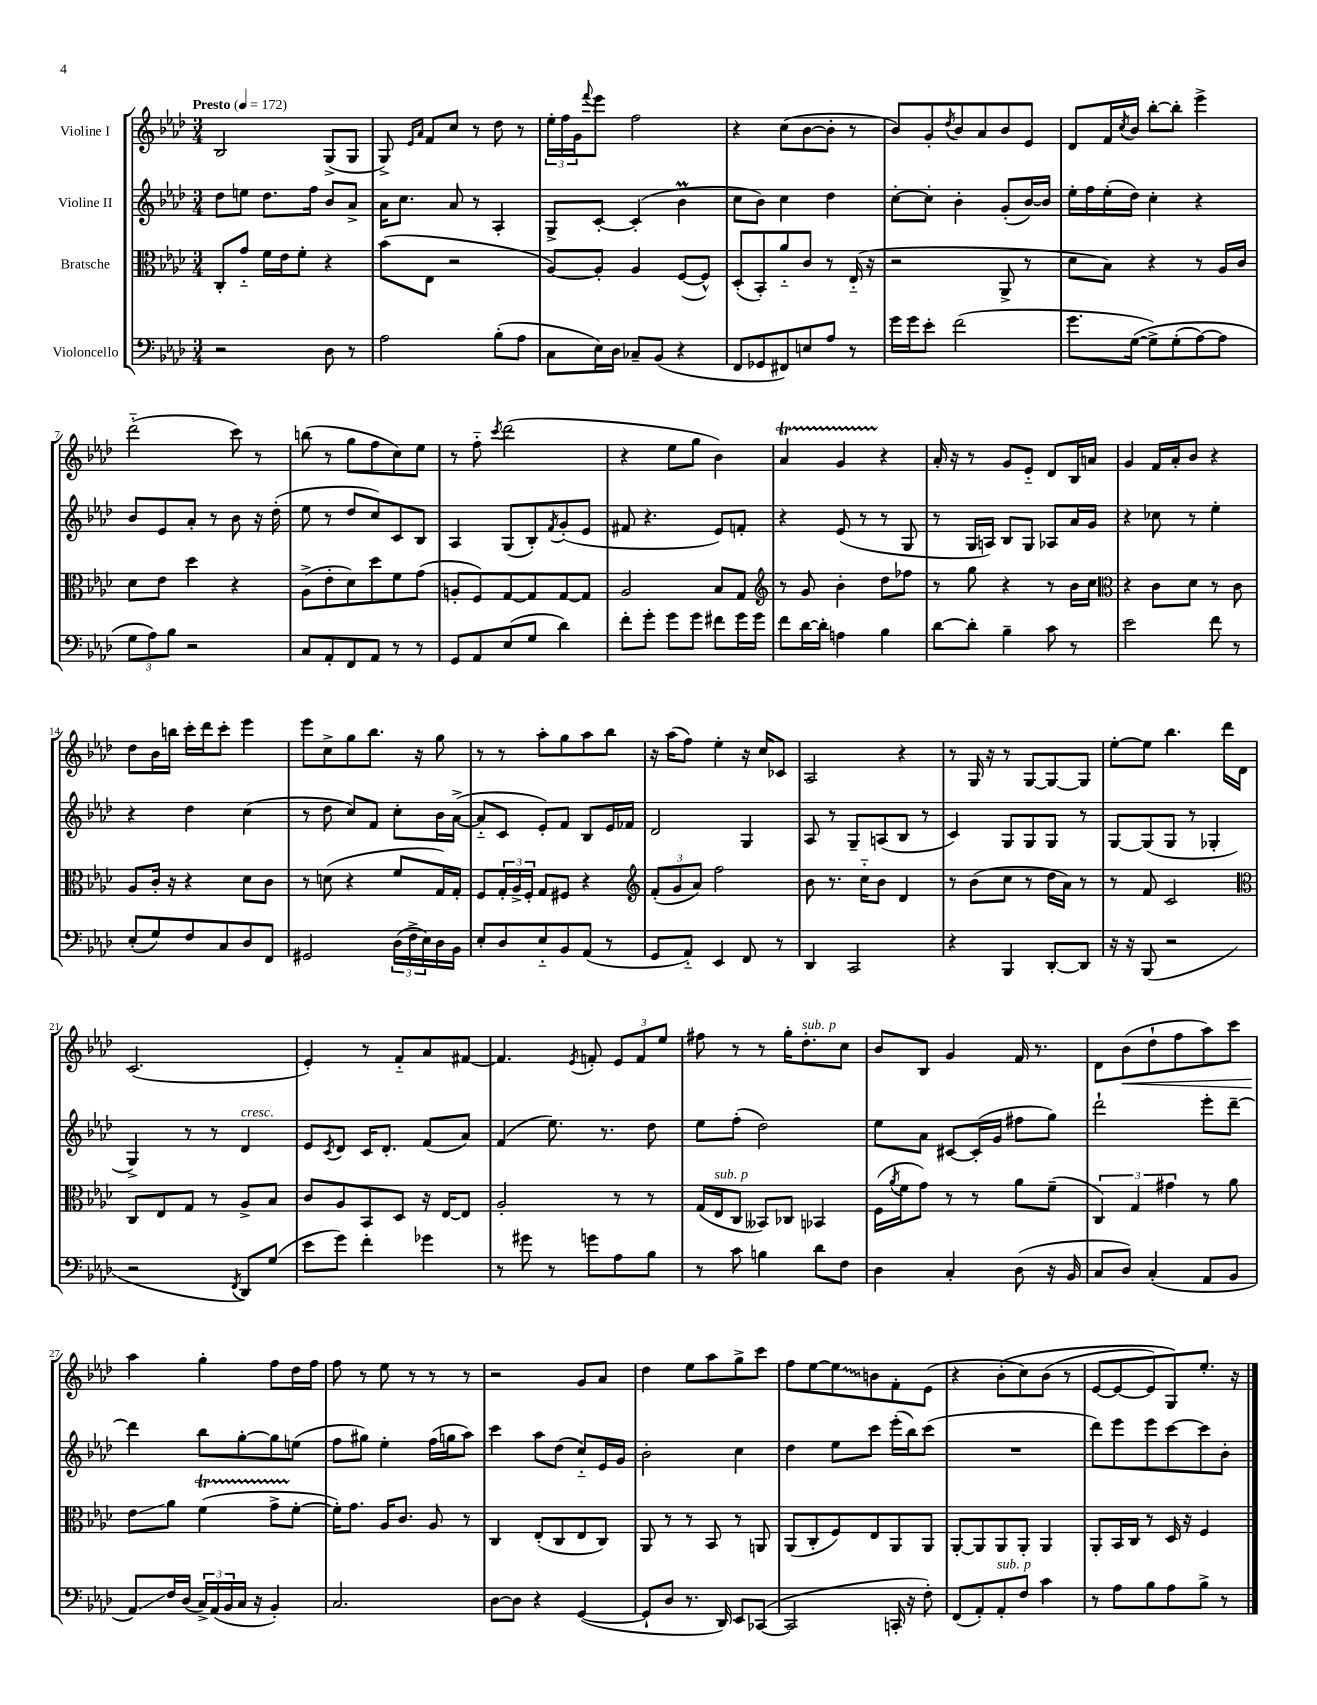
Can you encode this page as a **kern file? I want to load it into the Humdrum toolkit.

**kern	**kern	**kern	**kern
*staff4	*staff3	*staff2	*staff1
*clefF4	*clefC3	*clefG2	*clefG2
*k[b-e-a-d-]	*k[b-e-a-d-]	*k[b-e-a-d-]	*k[b-e-a-d-]
*M3/4	*M3/4	*M3/4	*M3/4
*MM172	*MM172	*MM172	*MM172
2r	8C'	8dd-	2B-
.	8g'~	8ee	.
.	16f	8.dd-	.
.	16e-	.	.
.	8f'	.	.
.	.	16ff	.
8D-	4r	8b-	(8G^
8r	.	8a-^	8G
=	=	=	=
2A-	(8b-	16a-	8G^)
.	.	8.cc	.
.	.	.	16qqe-
.	.	.	16qqa-
.	8E-	.	8f
.	2r	8a-	8cc
.	.	8r	8r
(8B-'	.	4A-'	8dd-
8A-	.	.	8r
=	=	=	=
8C	[8A-)	8G^	24ee-'
.	.	.	24ff
.	.	.	24g
.	.	.	8qqfff
16E-)	8A-']	[8c'	8eee-
16D-	.	.	.
8C-~	4A-	(4c']	2ff
(8BB-	.	.	.
4r	([8F	4b-	.
.	8F^^])	.	.
=	=	=	=
8FF	(8D-'	8cc	4r
8GG-	8BB-')	8b-)	.
8FF#)	8a-'~	4cc	(8cc
8E	8c	.	[8b-
8A-	8r	4dd-	8b-']
8r	(16E-'~	.	8r
.	16r	.	.
=	=	=	=
16g	2r	[8cc'	8b-)
16g	.	.	.
8e-'	.	8cc']	8g'
.	.	.	8qdd-
(2f	.	4b-'	8b-
.	.	.	8a-
.	8AA-^	(8g'	8b-
.	8r	[16b-)	8e-
.	.	16b-]	.
=	=	=	=
8.g	8d-	16ee-'	8d-
.	.	16ff	.
.	8B-)	(16ee-'	16f
.	.	.	8qcc
&([16G	.	16dd-)	16b-
8G^])	4r	4cc'	[8bb-'
(8G'	.	.	8bb-']
[8A-)	8r	4r	4eee-^
8A-]	16A-	.	.
.	16c	.	.
=	=	=	=
12G	8d-	8b-	(2ddd-'~
12A-&)	.	.	.
.	8e-	8e-	.
12B-	.	.	.
2r	4dd-	8a-'	.
.	.	8r	.
.	4r	8b-	8ccc)
.	.	16r	8r
.	.	(16dd-'	.
=	=	=	=
8C	(8A-^	8ee-	(8bb
8AA-'	8e-'	8r	8r
8FF	8d-)	8dd-	8gg
8AA-	8dd-	8cc)	8ff
8r	8f	8c	8cc)
8r	(8g	8B-	8ee-
=	=	=	=
8GG	8A'	4A-	8r
8AA-	8F)	.	8ff'~
.	.	.	8qccc
(8E-	[8G	(8G	(2ddd-
8G	8G]	8B-')	.
.	.	8qf	.
4d-)	[8G	(8g'	.
.	8G]	8e-	.
=	=	=	=
8f'	2A-	8f#	4r
8g'	.	4.r	.
8g	.	.	8ee-
8g	.	.	8gg
8f#	8B-	8e-)	4b-)
16g	8G	8f'	.
16g	.	.	.
=	=	=	=
*	*clefG2	*	*
8f	8r	4r	4a-
[16d-	8g	.	.
16d-']	.	.	.
4A	4b-'	(8e-	4g
.	.	8r	.
4B-	8dd-	8r	4r
.	8ff-	8G	.
=	=	=	=
[8d-	8r	8r	16a-'
.	.	.	16r
8d-']	8gg	16G	8r
.	.	16A)	.
4B-~	4r	8B-	8g
.	.	8G	8e-'~
8c	8r	8A-	8d-
8r	16b-	16a-	16B-
.	16cc	16g	16a
=	=	=	=
*	*clefC3	*	*
2e-	4r	4r	4g
.	8c	8cc-	16f
.	.	.	16a-'
.	8d-	8r	8b-
8f	8r	4ee-'	4r
8r	8c	.	.
=	=	=	=
(8E-'	8A-	4r	8dd-
8G)	16c'	.	16b-
.	16r	.	16bb
8F	4r	4dd-	16ccc'
.	.	.	16ddd-
8C	.	.	8ccc'
8D-	8d-	(4cc	4eee-
8FF	8c	.	.
=	=	=	=
2GG#	8r	8r	8eee-
.	(8d	8dd-	8cc^
.	4r	8cc)	8gg
.	.	8f	8.bb-
(24D-	8f	8cc'	.
24F^	.	.	.
.	.	.	16r
24E-)	.	.	.
16D-	16G)	16b-	8gg
16BB-	16G'	([16a-^	.
=	=	=	=
8E-'	8F	8a-'~]	8r
8D-	24G'	8c	8r
.	24A-^	.	.
.	24F'	.	.
8E-'~	8G	8e-')	8aa-'
8BB-	8F#	8f	8gg
(8AA-	4r	8B-	8aa-
8r	.	16e-	8bb-
.	.	16f-	.
=	=	=	=
*	*clefG2	*	*
8GG	(12f'	2d-	16r
.	.	.	(16aa-
.	12g	.	.
8AA-'~)	.	.	8ff)
.	12a-)	.	.
4EE-	2ff	.	4ee-'
8FF	.	4G	16r
.	.	.	16cc
8r	.	.	8c-
=	=	=	=
4DD-	8b-	8A-	2A-
.	8.r	8r	.
2CC	.	8G~	.
.	16cc'~	.	.
.	8b-	(8A	.
.	4d-	8B-	4r
.	.	8r	.
=	=	=	=
4r	8r	4c)	8r
.	(8b-	.	16G
.	.	.	16r
4BBB-	8cc	8G	8r
.	8r	8G	[8G
[8DD-'	16dd-	8G	8G_
.	16a-)	.	.
8DD-]	8r	8r	8G]
=	=	=	=
16r	8r	[8G	[8ee-'
16r	.	.	.
(8BBB-	8f	(8G]	8ee-]
2r	2c	8G	4.bb-
.	.	8r	.
.	.	4G-'	.
.	.	.	16ddd-
.	.	.	16d-
=	=	=	=
*	*clefC3	*	*
2r	8C	4G^)	(2.c
.	8E-	.	.
.	8G	8r	.
.	8r	8r	.
8qFF	.	.	.
8DD-)	8A-^	4d-	.
(8G	8B-	.	.
=	=	=	=
8e-	8c	8e-	4e-')
.	.	8qc	.
8g)	8A-	8d-	.
4f'	8BB-	16c	8r
.	.	8.d-'	.
.	8D-	.	8f'~
4g-	16r	(8f	8a-
.	[16E-	.	.
.	8E-]	8a-)	[8f#
=	=	=	=
8r	2A-'	(4f	4.f#]
8g#	.	.	.
8r	.	8.ee-)	.
.	.	.	8qe-
8g	.	.	8f'
.	.	8.r	.
8A-	8r	.	12e-
.	.	.	12f
8B-	8r	8dd-	.
.	.	.	12ee-
=	=	=	=
8r	(16G	8ee-	8ff#
.	16E-	.	.
8c	8C	(8ff'	8r
4B	8BB--)	2dd-)	8r
.	8C-	.	16gg'
.	.	.	8.dd-'
8d-	4BB-	.	.
8F	.	.	8cc
=	=	=	=
4D-	(16F	8ee-	8b-
.	8qa-	.	.
.	16f	.	.
.	8g)	8a-	8B-
4C'	8r	[8c#	4g
.	8r	(16c#']	.
.	.	16g	.
(8D-	8a-	8ff#	16f
.	.	.	8.r
16r	(8f~	8gg)	.
16BB-	.	.	.
=	=	=	=
8C	6C)	2ddd-`	8d-
8D-)	.	.	(8b-
.	6G	.	.
(4C'	.	.	8dd-`
.	6g#	.	.
.	.	.	8ff
8AA-	8r	8eee-'	8aa-)
8BB-	8a-	[8ddd-~	8ccc
=	=	=	=
8AA-)	8e-	4ddd-]	4aa-
16F	8a-	.	.
(16D-	.	.	.
24C^)	(4f	8bb-	4gg'
(24AA-	.	.	.
24BB-	.	.	.
16C	.	[8gg'	.
16r	.	.	.
4BB-')	8g^	8gg]	8ff
.	[8f'	(8ee	16dd-
.	.	.	16ff
=	=	=	=
2.C	16f'])	8ff	8ff
.	8.g	.	.
.	.	8gg#)	8r
.	16A-	4ee-'	8ee-
.	8.c	.	.
.	.	.	8r
.	8A-	(16ff	8r
.	.	16gg	.
.	8r	8aa-)	8r
=	=	=	=
[8D-	4C	4ccc	2r
8D-]	.	.	.
4r	(8E-'	8aa-	.
.	8C	(8dd-	.
([4GG	8E-	8cc'~)	8g
.	8C)	16e-	8a-
.	.	16g	.
=	=	=	=
8GG`]	8AA-	2b-'	4dd-
8D-	8r	.	.
8.r	8r	.	8ee-
.	8BB-	.	8aa-
16DD-)	.	.	.
8EE-	8r	4cc	8gg^
([8CC-	8AA	.	8ccc
=	=	=	=
2CC-]	(8AA-	4dd-	8ff
.	8C'	.	[8ee-
.	8F)	8ee-	8ee-]
.	8E-	8ccc	8b
16CC'	8AA-	(16eee-'	8f'
16r	.	16bb-)	.
8F')	8AA-	(8ccc	(8e-
=	=	=	=
(8FF	[8AA-'	2.r	4r
8AA-')	8AA-]	.	.
8AA-'	8AA-	.	&(8b-'
8F	8AA-'	.	8cc)
4c	4AA-	.	(8b-
.	.	.	8r
=	=	=	=
8r	8AA-'	8ddd-)	[8e-
8A-	16BB-	8eee-	8e-_
.	16C	.	.
8B-	8r	8eee-	8e-])
8A-	16D-	[8ccc	8G&)
.	16r	.	.
8B-^	4F	8ccc]	8.ee-'
8r	.	8b-'	.
.	.	.	16r
==	==	==	==
*-	*-	*-	*-
